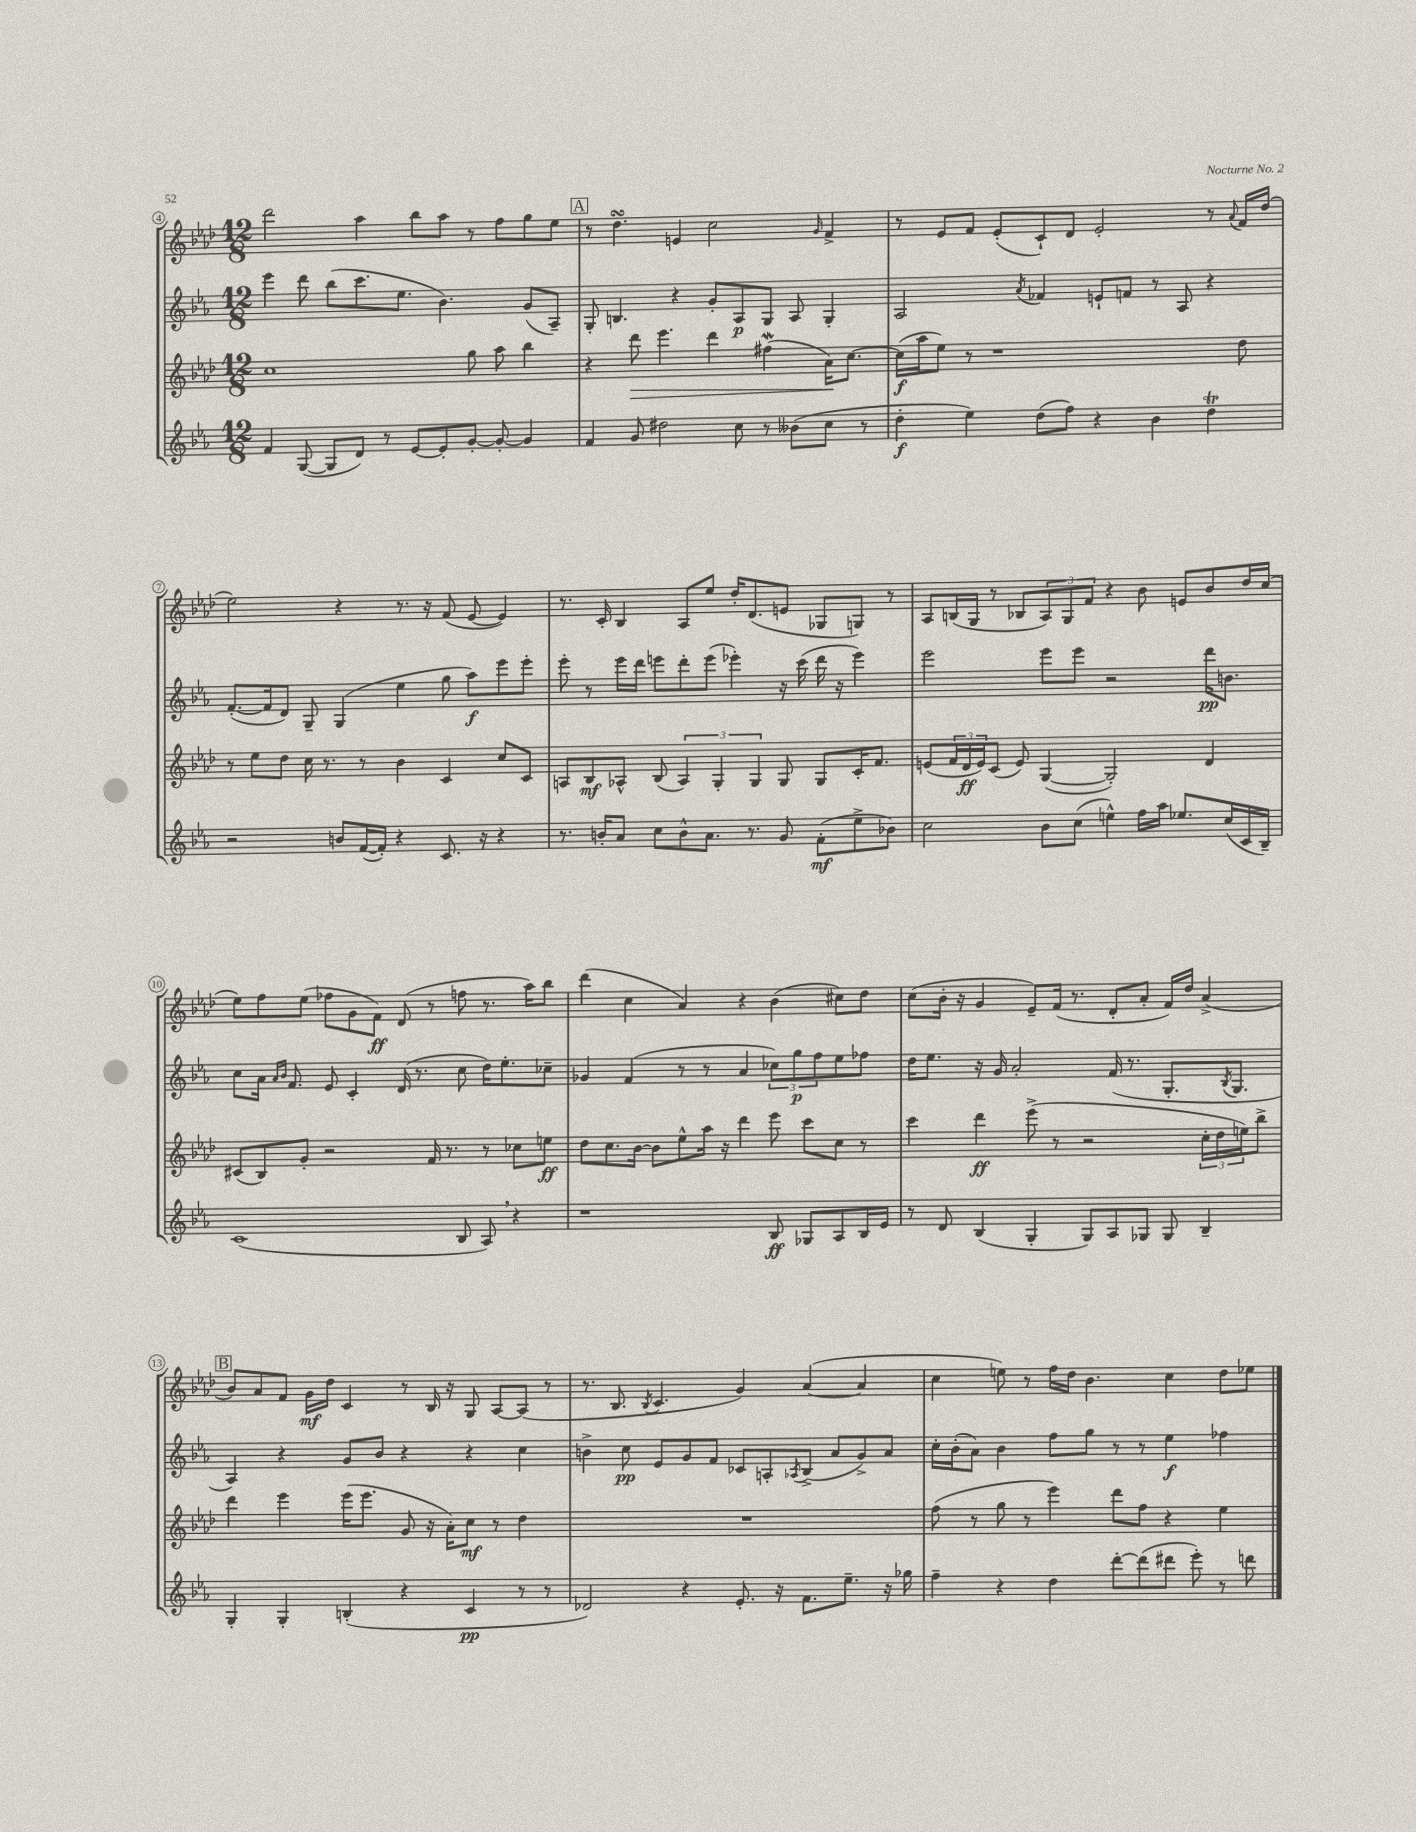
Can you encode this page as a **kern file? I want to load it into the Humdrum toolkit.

**kern	**dynam	**kern	**dynam	**kern	**dynam	**kern	**dynam
*part4	*part4	*part3	*part3	*part2	*part2	*part1	*part1
*staff4	*staff4	*staff3	*staff3	*staff2	*staff2	*staff1	*staff1
*clefG2	*	*clefG2	*	*clefG2	*	*clefG2	*
*k[b-e-a-]	*	*k[b-e-a-d-]	*	*k[b-e-a-]	*	*k[b-e-a-d-]	*
*M12/8	*	*M12/8	*	*M12/8	*	*M12/8	*
=4	=4	=4	=4	=4	=4	=4	=4
4f/	.	1cc	.	4eee-\	.	2ddd-\	.
([8G/	.	.	.	8ddd\	.	.	.
8G/L]	.	.	.	(8bb-\L	.	.	.
8d/J)	.	.	.	8.ccc\	.	4aa-\	.
8r	.	.	.	.	.	.	.
.	.	.	.	8.ee-\J	.	.	.
[8e-/L	.	.	.	.	.	8bb-\L	.
8e-'/]	.	.	.	4.b-\)	.	8aa-\J	.
[8g'/J	.	8gg\	.	.	.	8r	.
8g'/_	.	8aa-\	.	.	.	8ff\L	.
4g/]	.	4bb-\	.	(8g/L	.	8gg\	.
.	.	.	.	8A-~/J)	.	8ee-\J	.
!!LO:REH:place=s1:t=A
=5	=5	=5	=5	=5	=5	=5	=5
4f/	.	4r	.	8G'/	.	8r	.
.	.	.	.	4.Bn/	.	4.dd-sSSs\	.
!	!	!	!LO:HP:b	!	!	!	!
8g/	.	8ddd-\	>	.	.	.	.
2dd#X\	.	4.eee-\	.	.	.	.	.
.	.	.	.	4r	.	4en/	.
.	.	4ddd-\	.	8g'/L	.	2cc\	.
8cc\	.	.	.	8A-/	p	.	.
8r	.	(4ff#XW\	.	8G/J	.	.	.
(8b--X\L	.	.	.	8A-/	.	.	.
.	.	.	.	.	.	16qqg/	.
8cc\J	.	16a-\KL)	.	4G'/	.	4f^/	.
.	.	[8.cc\J	]	.	.	.	.
8r	.	.	.	.	.	.	.
=6	=6	=6	=6	=6	=6	=6	=6
4dd'\	f	(16cc\LL]	f	2A-/	.	8r	.
.	.	16aa-\J	.	.	.	.	.
.	.	8ee-\J)	.	.	.	8e-/L	.
4ee-\)	.	8r	.	.	.	8f/J	.
.	.	1r	.	.	.	(8e-'/L	.
.	.	.	.	8qa-/	.	.	.
(8dd\L	.	.	.	4f-X/	.	8c`/)	.
8ff\J)	.	.	.	.	.	8d-/J	.
4r	.	.	.	8en`/L	.	2e-'/	.
.	.	.	.	8fn/J	.	.	.
4b-\	.	.	.	8r	.	.	.
.	.	.	.	8A-/	.	.	.
4ddt\	.	.	.	4r	.	8r	.
.	.	.	.	.	.	8qqa-/	.
.	.	8dd-\	.	.	.	16f/LL	.
.	.	.	.	.	.	(16dd-/JJ	.
!!LO:LB:g=z
=7	=7	=7	=7	=7	=7	=7	=7
2r	.	8r	.	([8.f'/L	.	2ee-\)	.
.	.	8ee-\L	.	.	.	.	.
.	.	.	.	16f/k]	.	.	.
.	.	8dd-\J	.	8d/J)	.	.	.
.	.	16cc\	.	8G~/	.	.	.
.	.	8.r	.	.	.	.	.
8bn/L	.	.	.	(4G/	.	4r	.
([16f/L	.	8r	.	.	.	.	.
16f'/JJ])	.	.	.	.	.	.	.
4r	.	4b-\	.	4ee-\	.	8.r	.
.	.	.	.	.	.	16r	.
8.c/	.	4c/	.	8gg\	.	(8f/	.
.	.	.	.	8aa-\L)	f	[8e-/	.
16r	.	.	.	.	.	.	.
4r	.	8cc/L	.	8eee-\	.	4e-/])	.
.	.	8c/J	.	8eee-'\J	.	.	.
=8	=8	=8	=8	=8	=8	=8	=8
8.r	.	8An/L	.	8eee-'\	.	8.r	.
.	.	8B-/	mf	8r	.	.	.
16bn'/KL	.	.	.	.	.	16c'/	.
8a-/J	.	8A-X^^/J	.	16eee-\LL	.	4B-/	.
.	.	.	.	16ddd\JJ	.	.	.
8cc\L	.	(8B-/	.	8eeen\L	.	.	.
8b^^\	.	6A-/)	.	8ddd'\	.	8A-/L	.
8.a-\J	.	.	.	(8eee\J	.	8ee-/J	.
.	.	6G'/	.	.	.	.	.
.	.	.	.	4eee-X'\)	.	16dd-'/KL	.
8.r	.	.	.	.	.	(8.d-/	.
.	.	6G/	.	.	.	.	.
8g/	.	8G/	.	16r	.	8en/J	.
.	.	.	.	(16ccc\	.	.	.
(8f'\L	mf	8G/L	.	16ddd\	.	8G-X/L	.
.	.	.	.	16r	.	.	.
8ee-^\	.	16c'/K	.	4eee-\)	.	8Gn/J)	.
.	.	8.f/J	.	.	.	.	.
8b-X\J)	.	.	.	.	.	8r	.
=9	=9	=9	=9	=9	=9	=9	=9
2cc\	.	(8en/L	.	2eee-\	.	8A-/L	.
.	.	24f/L	.	.	.	(16Bn/L	.
.	.	24d-/	ff	.	.	.	.
.	.	.	.	.	.	16G/JJ	.
.	.	24e/J)	.	.	.	.	.
.	.	(8c/J	.	.	.	8r	.
.	.	8e/)	.	.	.	8B-X/L	.
8b-\L	.	([4G/	.	8eee-\L	.	12A-/)	.
.	.	.	.	.	.	12G/	.
(8cc\J	.	.	.	8eee-\J	.	.	.
.	.	.	.	.	.	12f/J	.
4een^^\)	.	2G'/])	.	2r	.	4r	.
16ff\LL	.	.	.	.	.	8b-\	.
16aa-\JJ	.	.	.	.	.	.	.
8.ee-X/L	.	.	.	.	.	8en/L	.
.	.	4d-/	.	16ddd\KL	pp	8b-/	.
(16cc/L	.	.	.	8.bn\J	.	.	.
16c/	.	.	.	.	.	16dd-/L	.
16B-~/JJ)	.	.	.	.	.	(16cc/JJ	.
!!LO:LB:g=z
=10	=10	=10	=10	=10	=10	=10	=10
(1c	.	(8c#X/L	.	8cc\L	.	8ee-\L)	.
.	.	8B-/)	.	16a-\Jk	.	8ff\	.
.	.	.	.	16qqa-/LL	.	.	.
.	.	.	.	16qqb-/JJ	.	.	.
.	.	.	.	8.f/	.	.	.
.	.	8g'/J	.	.	.	(8ee-\J	.
.	.	2r	.	8e-/	.	8ff-X\L	.
.	.	.	.	4c'/	.	8g\	.
.	.	.	.	.	.	8f\J)	ff
.	.	.	.	(16d/	.	(8d-/	.
.	.	.	.	8.r	.	.	.
.	.	16f/	.	.	.	8r	.
.	.	8.r	.	.	.	.	.
8B-/	.	.	.	8cc\	.	8ffn\	.
8A-,/)	.	8r	.	16dd\KL)	.	8.r	.
.	.	.	.	8.ee-'\	.	.	.
4r	.	8cc-X\L	.	.	.	.	.
.	.	.	.	.	.	16aa-\KL)	.
.	.	8een\J	ff	8cc-X~\J	.	8bb-\J	.
=11	=11	=11	=11	=11	=11	=11	=11
1r	.	8dd-\L	.	4g-X/	.	(4ddd-\	.
.	.	8.cc\	.	.	.	.	.
.	.	.	.	(4f/	.	4cc\	.
.	.	[16b-\Jk	.	.	.	.	.
.	.	8b-\L]	.	.	.	.	.
.	.	8ee-^^\	.	8r	.	4a-/)	.
.	.	16aa-\Jk	.	8r	.	.	.
.	.	16r	.	.	.	.	.
.	.	4ddd-\	.	4a-/	.	4r	.
8B-/	ff	8eee-\	.	12cc-X\L)	.	(4b-\	.
.	.	.	.	12gg\	p	.	.
8G-X/L	.	8ccc\L	.	.	.	.	.
.	.	.	.	12ff\	.	.	.
8A-/	.	8cc\J	.	8ee-\	.	8cc#X\L)	.
16B-/L	.	8r	.	8ff-X\J	.	8dd-\J	.
16e-/JJ	.	.	.	.	.	.	.
=12	=12	=12	=12	=12	=12	=12	=12
8r	.	4ccc\	.	16dd\KL	.	(8cc\L	.
.	.	.	.	8.ee-\J	.	.	.
8d/	.	.	.	.	.	16b-'\Jk	.
.	.	.	.	.	.	16r	.
(4B-/	.	4ddd-\	ff	16r	.	4g/	.
.	.	.	.	16g/	.	.	.
.	.	.	.	2a-'/	.	.	.
4G'/	.	(8eee-^\	.	.	.	8e-~/L)	.
.	.	8r	.	.	.	(16f/Jk	.
.	.	.	.	.	.	8.r	.
8G/L)	.	2r	.	.	.	.	.
8A-/	.	.	.	(16f/	.	8d-'/L	.
.	.	.	.	8.r	.	.	.
8G-X/J	.	.	.	.	.	8a-'/J	.
8G-/	.	.	.	8.G'/L	.	16f/LL)	.
.	.	.	.	.	.	16dd-/JJ	.
4B-~/	.	24cc'\LL	.	.	.	(4a-^/	.
.	.	24dd-\	.	.	.	.	.
.	.	.	.	8qB-/	.	.	.
.	.	.	.	8.G/J	.	.	.
.	.	24een\J)	.	.	.	.	.
.	.	8bb-^\J	.	.	.	.	.
!!LO:LB:g=z
!!LO:REH:place=s1:t=B
=13	=13	=13	=13	=13	=13	=13	=13
4G'/	.	4ddd-\	.	4A-/)	.	8b-/L)	.
.	.	.	.	.	.	8a-/	.
4G'/	.	4eee-\	.	4r	.	8f/J	.
.	.	.	.	.	.	16g\LL	mf
.	.	.	.	.	.	16dd-\JJ	.
(4Bn'/	.	(16eee-\KL	.	8g/L	.	4c/	.
.	.	8.eee-\J	.	.	.	.	.
.	.	.	.	8b-/J	.	.	.
4r	.	8g/	.	4r	.	8r	.
.	.	16r	.	.	.	16B-/	.
.	.	16a-'\KL)	.	.	.	16r	.
4c/	pp	8cc\J	mf	4r	.	8G/	.
.	.	8r	.	.	.	[8A-/L	.
8r	.	4dd-\	.	4cc\	.	(8A-/J]	.
8r	.	.	.	.	.	8r	.
=14	=14	=14	=14	=14	=14	=14	=14
2d-X/)	.	1.r	.	4bn^\	.	8.r	.
.	.	.	.	.	.	8.B-/	.
.	.	.	.	8cc\	pp	.	.
.	.	.	.	.	.	8qB-/	.
.	.	.	.	8e-/L	.	4.c/	.
4r	.	.	.	8g/	.	.	.
.	.	.	.	8f/J	.	.	.
8.e-'/	.	.	.	8c-X/L	.	4g/)	.
.	.	.	.	8An'/	.	.	.
16r	.	.	.	.	.	.	.
.	.	.	.	8qA-X/	.	.	.
8.f\L	.	.	.	(8B-^/J	.	([4a-/	.
.	.	.	.	8a-/L	.	.	.
8.ee-~\J	.	.	.	.	.	.	.
.	.	.	.	8g^/)	.	4a-/]	.
16r	.	.	.	8a-/J	.	.	.
16gg-X\	.	.	.	.	.	.	.
=15	=15	=15	=15	=15	=15	=15	=15
4ff~\	.	(8ff\	.	16cc'\LL	.	4cc\	.
.	.	.	.	(16b-'\J	.	.	.
.	.	8r	.	8a-\J)	.	.	.
4r	.	8gg\	.	4b-\	.	8een\)	.
.	.	8r	.	.	.	8r	.
4dd\	.	4eee-\)	.	8ff\L	.	16ff\LL	.
.	.	.	.	.	.	16dd-\JJ	.
.	.	.	.	8gg\J	.	4.b-\	.
[8ddd'\L	.	8ddd-\L	.	8r	.	.	.
(8ddd\]	.	8ff\J	.	8r	.	.	.
8ddd#X\J	.	4r	.	4ee-\	f	4cc\	.
8eee-'\)	.	.	.	.	.	.	.
8r	.	4ee-\	.	4ff-X\	.	8dd-\L	.
8dddn\	.	.	.	.	.	8ee-X\J	.
==	==	==	==	==	==	==	==
*-	*-	*-	*-	*-	*-	*-	*-
